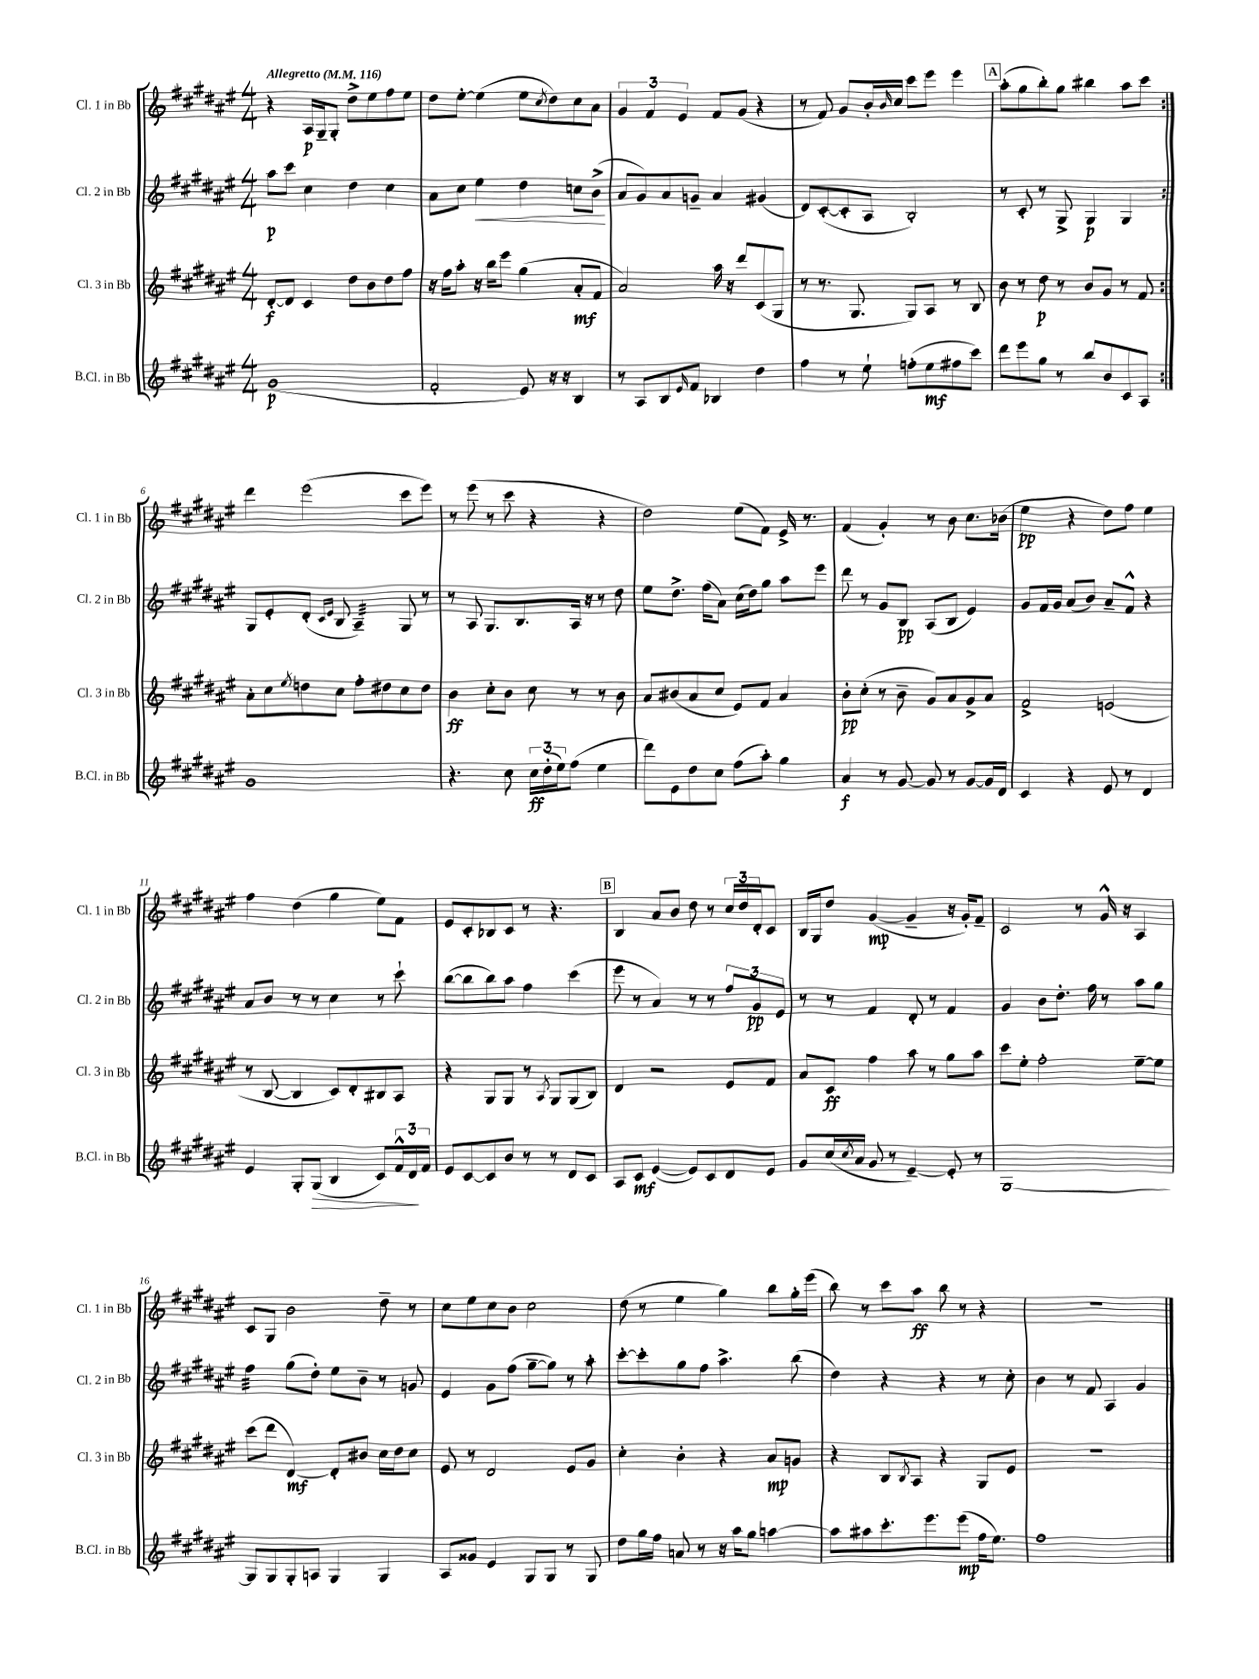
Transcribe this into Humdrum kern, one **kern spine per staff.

**kern	**kern	**kern	**kern
*staff4	*staff3	*staff2	*staff1
*clefG2	*clefG2	*clefG2	*clefG2
*k[f#c#g#d#a#e#]	*k[f#c#g#d#a#e#]	*k[f#c#g#d#a#e#]	*k[f#c#g#d#a#e#]
*M4/4	*M4/4	*M4/4	*M4/4
*MM116	*MM116	*MM116	*MM116
(1g#	[8d#'	8aa#	4r
.	8d#]	8ccc#	.
.	4c#	4cc#	16A#
.	.	.	16G#~
.	.	.	8G#'
.	8dd#	4dd#	8dd#^
.	8b	.	8ee#
.	8dd#	4cc#	8ff#
.	8ff#	.	8ee#
=	=	=	=
2f#'	16r	8a#	8dd#
.	16ff#	.	.
.	8aa#'	8cc#	[8ee#'
.	16r	4ee#	(4ee#]
.	16bb	.	.
.	8eee#	.	.
8e#)	(4gg#	4dd#	8ee#
.	.	.	8qcc#
16r	.	.	8dd#)
16r	.	.	.
4B	8a#'	8cc	8cc#
.	8f#	(8b^	8a#
=	=	=	=
8r	2a#)	8a#	6g#
8A#	.	8g#)	.
.	.	.	6f#
8B	.	8a#	.
.	.	.	6e#
16qqe#	.	.	.
8f#	.	8g~	.
4B-	16aa#	4a#	8f#
.	16r	.	.
.	8ddd#	.	(8g#
4dd#	(8c#	(4g#	4r
.	8G#	.	.
=	=	=	=
4ff#	8r	8d#)	8r
.	8.r	([8c#'	8f#)
8r	.	8c#']	8g#
.	8.G#	.	.
8ee#`	.	8A#	16b'
.	.	.	16qqb
.	.	.	16cc#
(8ff'	8G#)	2B')	8ccc#
8ee#	8A#	.	8eee#
8ff#	8r	.	4eee#
8ccc#)	8B	.	.
=	=	=	=
8ddd#	8b	8r	(8aa#'
8eee#	8r	8c#'	8gg#
8gg#	8dd#	8r	8bb')
8r	8r	8G#^	8gg#
8bb	8b	4G#	4bb#
8b	8g#	.	.
8c#	8r	4G#	8aa#
8A#	8f#	.	8ccc#
=:|!	=:|!	=:|!	=:|!
1g#	8a#'	8G#	4ddd#
.	8cc#	8e#'	.
.	8qee#	.	.
.	8dd	(8d#'	(2eee#
.	.	16qqc#	.
.	.	16qqe#	.
.	8cc#	8B	.
.	8ff#'	4A#~)	.
.	8dd#	.	.
.	8cc#	8G#	8ccc#
.	8dd#	8r	8eee#)
=	=	=	=
4.r	4b	8r	8r
.	.	8A#	(8eee#
.	8cc#'	8.G#	8r
8cc#	8b	.	8ccc#
.	.	8.B	.
24cc#	8cc#	.	4r
(24dd#'	.	.	.
24ee#)	.	.	.
(8ff#	8r	16A#	.
.	.	16r	.
4ee#	8r	8r	4r
.	8b	8dd#	.
=	=	=	=
8ddd#)	8a#	8ee#	2dd#)
8e#	(8b#	8.dd#^	.
8dd#	8a#	.	.
.	.	(16ff#	.
8cc#	8cc#	8a#)	.
(8ff#	8e#)	(16cc#	(8ee#
.	.	16dd#)	.
8aa#')	8f#	8gg#	8f#)
4gg#	4a#	8aa#	16e#^
.	.	.	8.r
.	.	8eee#	.
=	=	=	=
4a#	8b'	8ddd#	(4f#
.	(8cc#'	8r	.
8r	8r	8g#	4g#')
[8g#	8b~	8B	.
8g#]	8g#)	(8A#	8r
8r	8a#	8B	8b
[8g#	8g#^	4e#)	8.cc#
16g#]	8a#	.	.
16d#	.	.	(16b-
=	=	=	=
4c#	2f#^	8g#	4ee#
.	.	16f#	.
.	.	16g#	.
4r	.	(8a#	4r
.	.	8b)	.
8e#	(2e	8a#~	8dd#)
8r	.	8f#^^	8ff#
4d#	.	4r	4ee#
=	=	=	=
4e#	8r	8a#	4ff#
.	[8B	8b	.
8G#'	4B]	8r	(4dd#
(8G#	.	8r	.
4B	8c#)	4cc#	4gg#
.	8d#'	.	.
8c#)	8B#	8r	8ee#)
24f#^^	8A#	8ccc#`	8f#
24d#	.	.	.
24f#	.	.	.
=	=	=	=
8e#	4r	([8bb	8e#
[8c#	.	8bb]	8c#'
8c#]	8G#	8bb)	8B-
8b	8G#	8aa#	8c#
8r	8r	4ff#	8r
.	8qA#	.	.
8r	8G#	.	4.r
8d#	(8G#	(4ccc#	.
8c#	8B)	.	.
=	=	=	=
8A#	4d#	8eee#	4B
8c#	.	8r	.
([4e#	2r	4a#)	8a#
.	.	.	8b
8e#])	.	8r	8dd#
8c#	.	8r	8r
8d#	8e#	12ff#	24cc#
.	.	.	24dd#
.	.	12g#	24d#'
8e#	8f#	.	8c#
.	.	12e#	.
=	=	=	=
8g#	8a#	8r	16B
.	.	.	16G#
(16cc#	8c#	8r	8dd#
8qcc#	.	.	.
16a#	.	.	.
8g#	4ff#	4f#	([4g#
8r	.	.	.
[4e#~)	8aa#	8d#'	4g#~]
.	8r	8r	.
8e#']	8gg#	4f#	16r
.	.	.	16g#')
8r	8aa#	.	8f#~
=	=	=	=
[1G#	8ccc#	4g#	2c#
.	8ee#'	.	.
.	2ff#'	8b	.
.	.	8.dd#'	.
.	.	.	8r
.	.	16ff#	.
.	.	8r	16g#^^
.	.	.	16r
.	[8ee#~	8aa#	4A#
.	8ee#]	8gg#	.
=	=	=	=
8G#]	(8ccc#	4ff#	8c#
8G#	8ddd#	.	8G#
8G#'	[4d#)	(8gg#	2b
8A	.	8dd#')	.
4G#	8d#']	8ee#	.
.	8b#	8b~	.
4G#	16cc#	8r	8dd#~
.	16dd#	.	.
.	8cc#	8g	8r
=	=	=	=
8A#	8e#	4e#	8cc#
8g##	8r	.	8ee#
4e#	2d#	8g#	8cc#
.	.	(8ff#	8b
8G#	.	[8gg#~	2cc#
8G#	.	8gg#])	.
8r	8e#	8r	.
8G#	8g#	8aa#'	.
=	=	=	=
8dd#	4cc#'	[8ccc#'	(8dd#
16gg#	.	8ccc#']	8r
16ff#	.	.	.
8a	4b'	8gg#	4ee#
8r	.	8ff#	.
16r	4r	4.aa#^	4gg#)
16aa#	.	.	.
8gg#	.	.	.
[4aa	8a#	.	8bb
.	8g	(8bb	16gg#'
.	.	.	(16eee#
=	=	=	=
8aa]	4r	4dd#)	8bb)
8aa#	.	.	8r
8.ccc#'	8B	4r	8ccc#
.	8qB	.	.
.	8A#	.	8aa#
8.eee#	.	.	.
.	4r	4r	8bb
(8eee#	.	.	8r
16ff#	8G#	8r	4r
8.ee#)	.	.	.
.	8e#	8cc#'	.
=	=	=	=
1ff#	1r	4b	1r
.	.	8r	.
.	.	8f#	.
.	.	4A#	.
.	.	4g#	.
==	==	==	==
*-	*-	*-	*-
